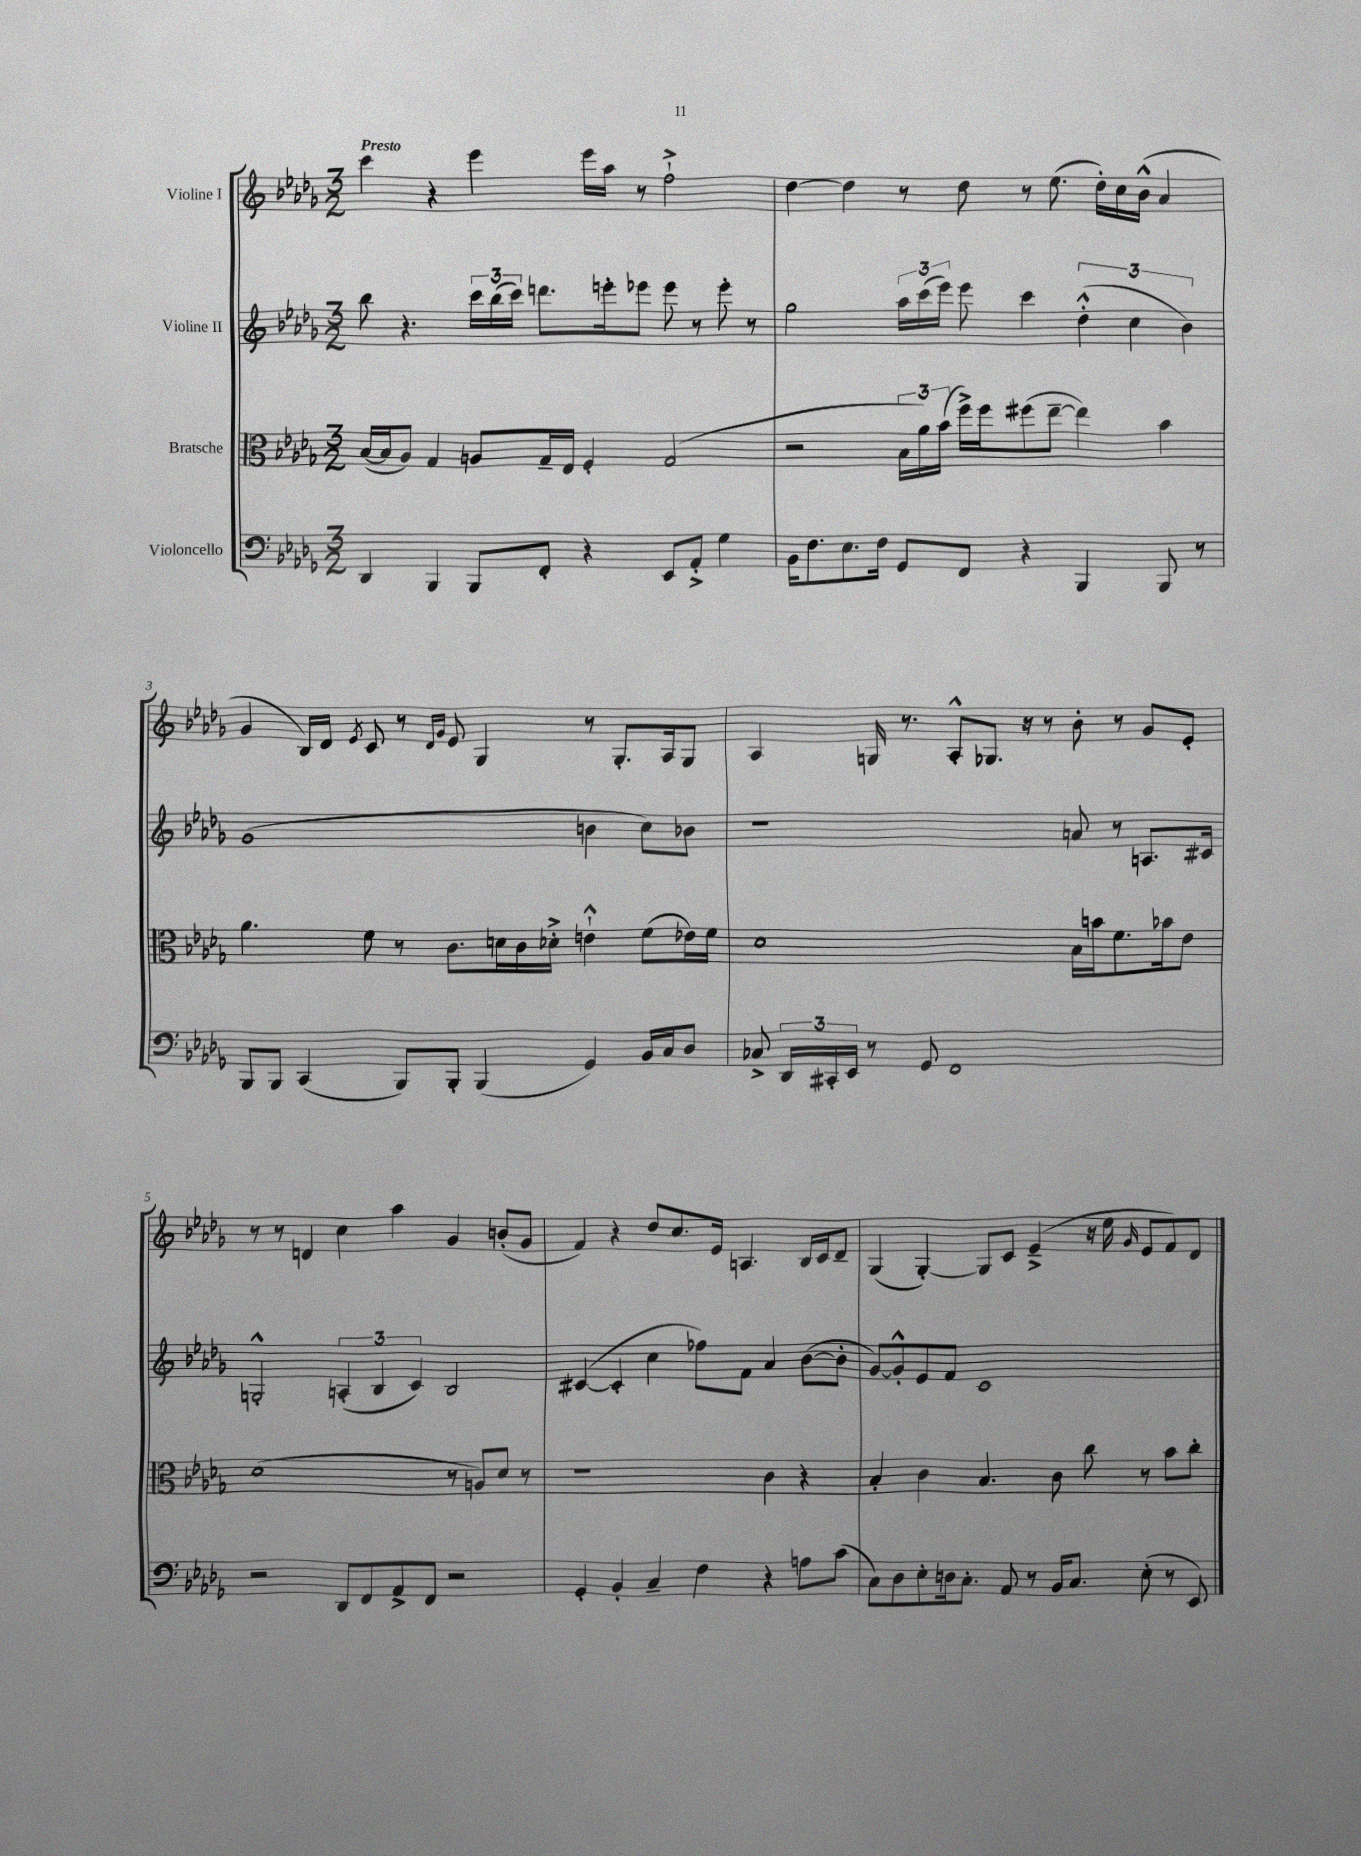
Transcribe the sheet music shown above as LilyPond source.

<<
\new StaffGroup <<
\new Staff = "s0" \with { instrumentName = "Violine I" } {
    \clef treble \key des \major \numericTimeSignature \time 3/2 \tempo "Presto"
    \autoBeamOff c'''4 r4 ees'''4 ees'''16[ aes''16] r8 f''2-!-> |
    des''4~ des''4 r8 des''8 r8 ees''8.( des''16[-.) c''16 bes'16]-^( aes'4 |
    ges'4 bes16[) des'16] \acciaccatura { ees'8 } c'8 r8 \grace { des'16[ ges'16] } ees'8 ges4 r8 ges8.[-. aes16 ges8] |
    aes4 g16 r8. aes8[-.-^ ges8.] r16 r8 bes'8-. r8 ges'8[ ees'8]-. |
    r8 r8 d'4 c''4 aes''4 ges'4 b'8[-.( ges'8] |
    f'4) r4 des''8[ c''8. ees'16] a4. bes16[ c'16 des'8]-- |
    ges4( ges4~-.) ges8[ c'8] ees'4--->( r16 ees''16 \grace { ges'16 } ees'8[ f'8) des'8] \bar "|." |
}
\new Staff = "s1" \with { instrumentName = "Violine II" } {
    \clef treble \key des \major \numericTimeSignature \time 3/2
    \autoBeamOff bes''8 r4. \tuplet 3/2 { c'''16[ bes''16( c'''16]) } d'''8.[ e'''16-. ees'''8] ees'''8 r8 ees'''8-. r8 |
    ges''2 \tuplet 3/2 { aes''16[ c'''16( ees'''16]) } ees'''8 c'''4 \tuplet 3/2 { des''4-.-^( c''4 bes'4) } |
    ges'1( b'4 c''8[) bes'8] |
    r1 a'8 r8 a8.[ cis'16] |
    g2-.-^ \tuplet 3/2 { a4-.( bes4 c'4) } bes2 |
    cis'4~( cis'4-. c''4 fes''8[) f'8] aes'4 bes'8[~( bes'8]-. |
    ges'8[~) ges'8-.-^ ees'8 f'8] c'1 \bar "|." |
}
\new Staff = "s2" \with { instrumentName = "Bratsche" } {
    \clef alto \key des \major \numericTimeSignature \time 3/2
    \autoBeamOff bes16[~( bes16 aes8]) ges4 a8[ ges16-- ees16] f4-. ges2( |
    r2 \tuplet 3/2 { bes16[ aes'16) bes'16]( } f''16[->) f''16 fis''8( ees''8]~-- ees''4) bes'4 |
    aes'4. f'8 r8 c'8.[ d'16 c'16 des'16]-.-> e'4-!-^ f'8[( ees'16) f'16] |
    des'1 bes16[ b'16 f'8. bes'16 ees'8] |
    des'1( r8 a8[) des'8] r8 |
    r1 c'4 r4 |
    bes4-. c'4 bes4. c'8 c''8 r8 bes'8[ c''8]-. \bar "|." |
}
\new Staff = "s3" \with { instrumentName = "Violoncello" } {
    \clef bass \key des \major \numericTimeSignature \time 3/2
    \autoBeamOff des,4 bes,,4 bes,,8[ f,8]-. r4 ees,8[ aes,8]-.-> ges4 |
    bes,16[ f8. ees8. f16] ges,8[ f,8] r4 bes,,4 bes,,8 r8 |
    bes,,8[ bes,,8] c,4( bes,,8[) bes,,8]-. bes,,4( ges,4) bes,16[ c16 des8] |
    ces8-> \tuplet 3/2 { des,16[ cis,16-. ees,16] } r8 ges,8 f,1 |
    r2 des,8[ f,8 aes,8-> f,8] r2 |
    ges,4-. bes,4-. c4-- f4 r4 a8[ c'8]( |
    c8[) des8 ees8-. d16 c8.]-. aes,8 r8 bes,16[ c8.] ees8-.( r8 ees,8) \bar "|." |
}
>>
>>
